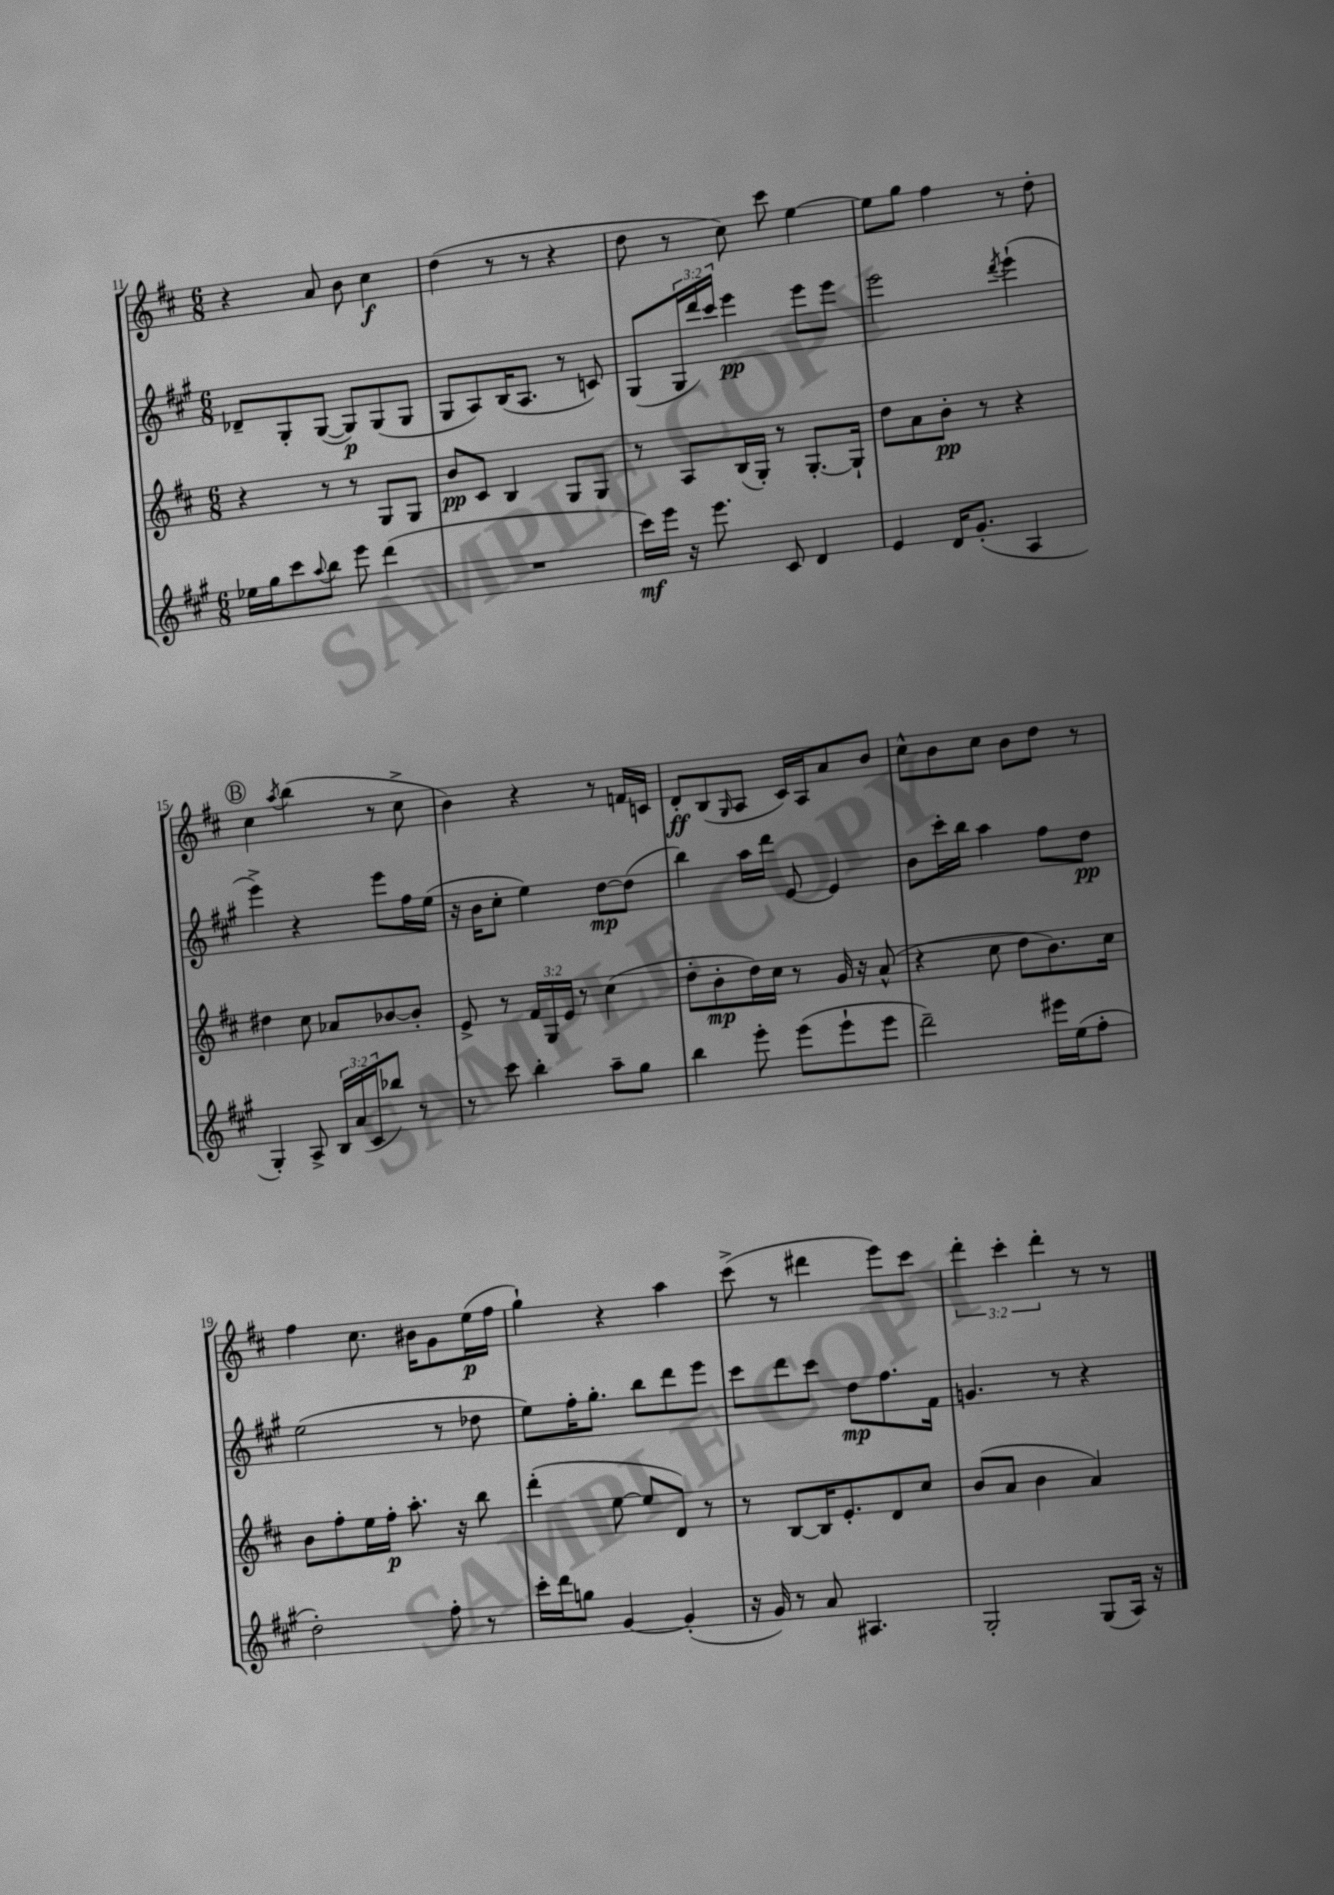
<<
\new StaffGroup <<
\new Staff = "s0" {
    \clef treble \key d \major \numericTimeSignature \time 6/8 \override Staff.TupletNumber.text = #tuplet-number::calc-fraction-text
    r4 a'8 b'8 cis''4\f |
    d''4( r8 r8 r4 |
    d''8 r8 cis''8) cis'''8 e''4~ |
    e''8 g''8 fis''4 r8 d''8-. |
    \mark \markup { \circle "B" } cis''4 \acciaccatura { a''8 } b''4( r8 cis''8-> |
    b'4) r4 r8 f'16 c'16 |
    d'8-.\ff b8( \grace { g16 } a8 cis'16) a16 a'8 b'8 |
    cis''8-^ b'8 cis''8 b'8 d''8 r8 |
    fis''4 cis''8. bis'16 g'8 e''16\p( fis''16 |
    g''4-!) r4 a''4 |
    cis'''8->( r8 dis'''4 e'''8) cis'''8 |
    \tuplet 3/2 { d'''4-. cis'''4-. d'''4-. } r8 r8 \bar "|." |
}
\new Staff = "s1" {
    \clef treble \key a \major \numericTimeSignature \time 6/8 \override Staff.TupletNumber.text = #tuplet-number::calc-fraction-text
    des'8-- gis8-. gis8~( gis8\p) gis8( gis8 |
    gis8 a8) b16( a8. r8 c'8) |
    gis8( \tuplet 3/2 { gis16 d'''16) cis'''16 } e'''4\pp e'''8 e'''8 |
    e'''2 \acciaccatura { d'''8 } e'''4-!( |
    \mark \markup { \circle "B" } e'''4->) r4 e'''8 fis''16 e''16( |
    r16 b'16 cis''8-. e''4) d''8~\mp d''8( |
    b''4) a''16 d'''16 e'8~ e'4 |
    b'8 cis'''16-. b''16 a''4 fis''8 d''8\pp |
    e''2( r8 des''8 |
    e''8) fis''16-. gis''8.-. b''8 d'''8 e'''8 |
    cis'''8 d'''8 cis'''8 d''8\mp fis''8. fis'16 |
    g'4. r8 r4 \bar "|." |
}
\new Staff = "s2" {
    \clef treble \key d \major \numericTimeSignature \time 6/8 \override Staff.TupletNumber.text = #tuplet-number::calc-fraction-text
    r4 r8 r8 g8 g8 |
    b'8\pp cis'8 b4 g8 g8 |
    r8 a8 b16( g16-.) r8 g8.~-. g16-! |
    d''8 a'8 b'8-.\pp r8 r4 |
    \mark \markup { \circle "B" } dis''4 cis''8 aes'8 bes'8~ bes'8-. |
    e'8-> r8 \tuplet 3/2 { fis'16 g16 e'16 } r8 cis''4( |
    d''8-. b'8-.\mp d''16) cis''16 r8 g'16 r16 a'8-^( |
    r4 cis''8 d''8 b'8.) cis''16 |
    b'8 fis''8-. e''16 fis''16-.\p a''8.-. r16 b''8 |
    d'''4-.( e''8~ e''8 d'8) r8 |
    r8 b8~ b16 e'8.-. d'8 cis''8 |
    b'8( a'8 b'4 a'4) \bar "|." |
}
\new Staff = "s3" {
    \clef treble \key a \major \numericTimeSignature \time 6/8 \override Staff.TupletNumber.text = #tuplet-number::calc-fraction-text
    ees''16 gis''16 cis'''8 \appoggiatura { a''8 } b''8 e'''8 d'''4( |
    R2. |
    cis'''16\mf) e'''16 r16 e'''8. cis'8 d'4 |
    e'4 d'16 gis'8.-.( a4 |
    \mark \markup { \circle "B" } gis4-.) a8-> \tuplet 3/2 { b16 a'16( cis'16 } bes''8) r8 |
    r8 cis'''8 b''4-. a''8-- gis''8 |
    b''4 e'''8-. e'''8( e'''8-! e'''8 |
    d'''2--) eis'''16 e''16( fis''8-. |
    d''2-.) fis''8-. r8 |
    cis'''16-. d'''16 g''8 gis'4~ gis'4-.( |
    r16 gis'16) r8 a'8 ais4. |
    gis2-. gis8( a16) r16 \bar "|." |
}
>>
>>
\layout { \context { \Score currentBarNumber = #11 } }
